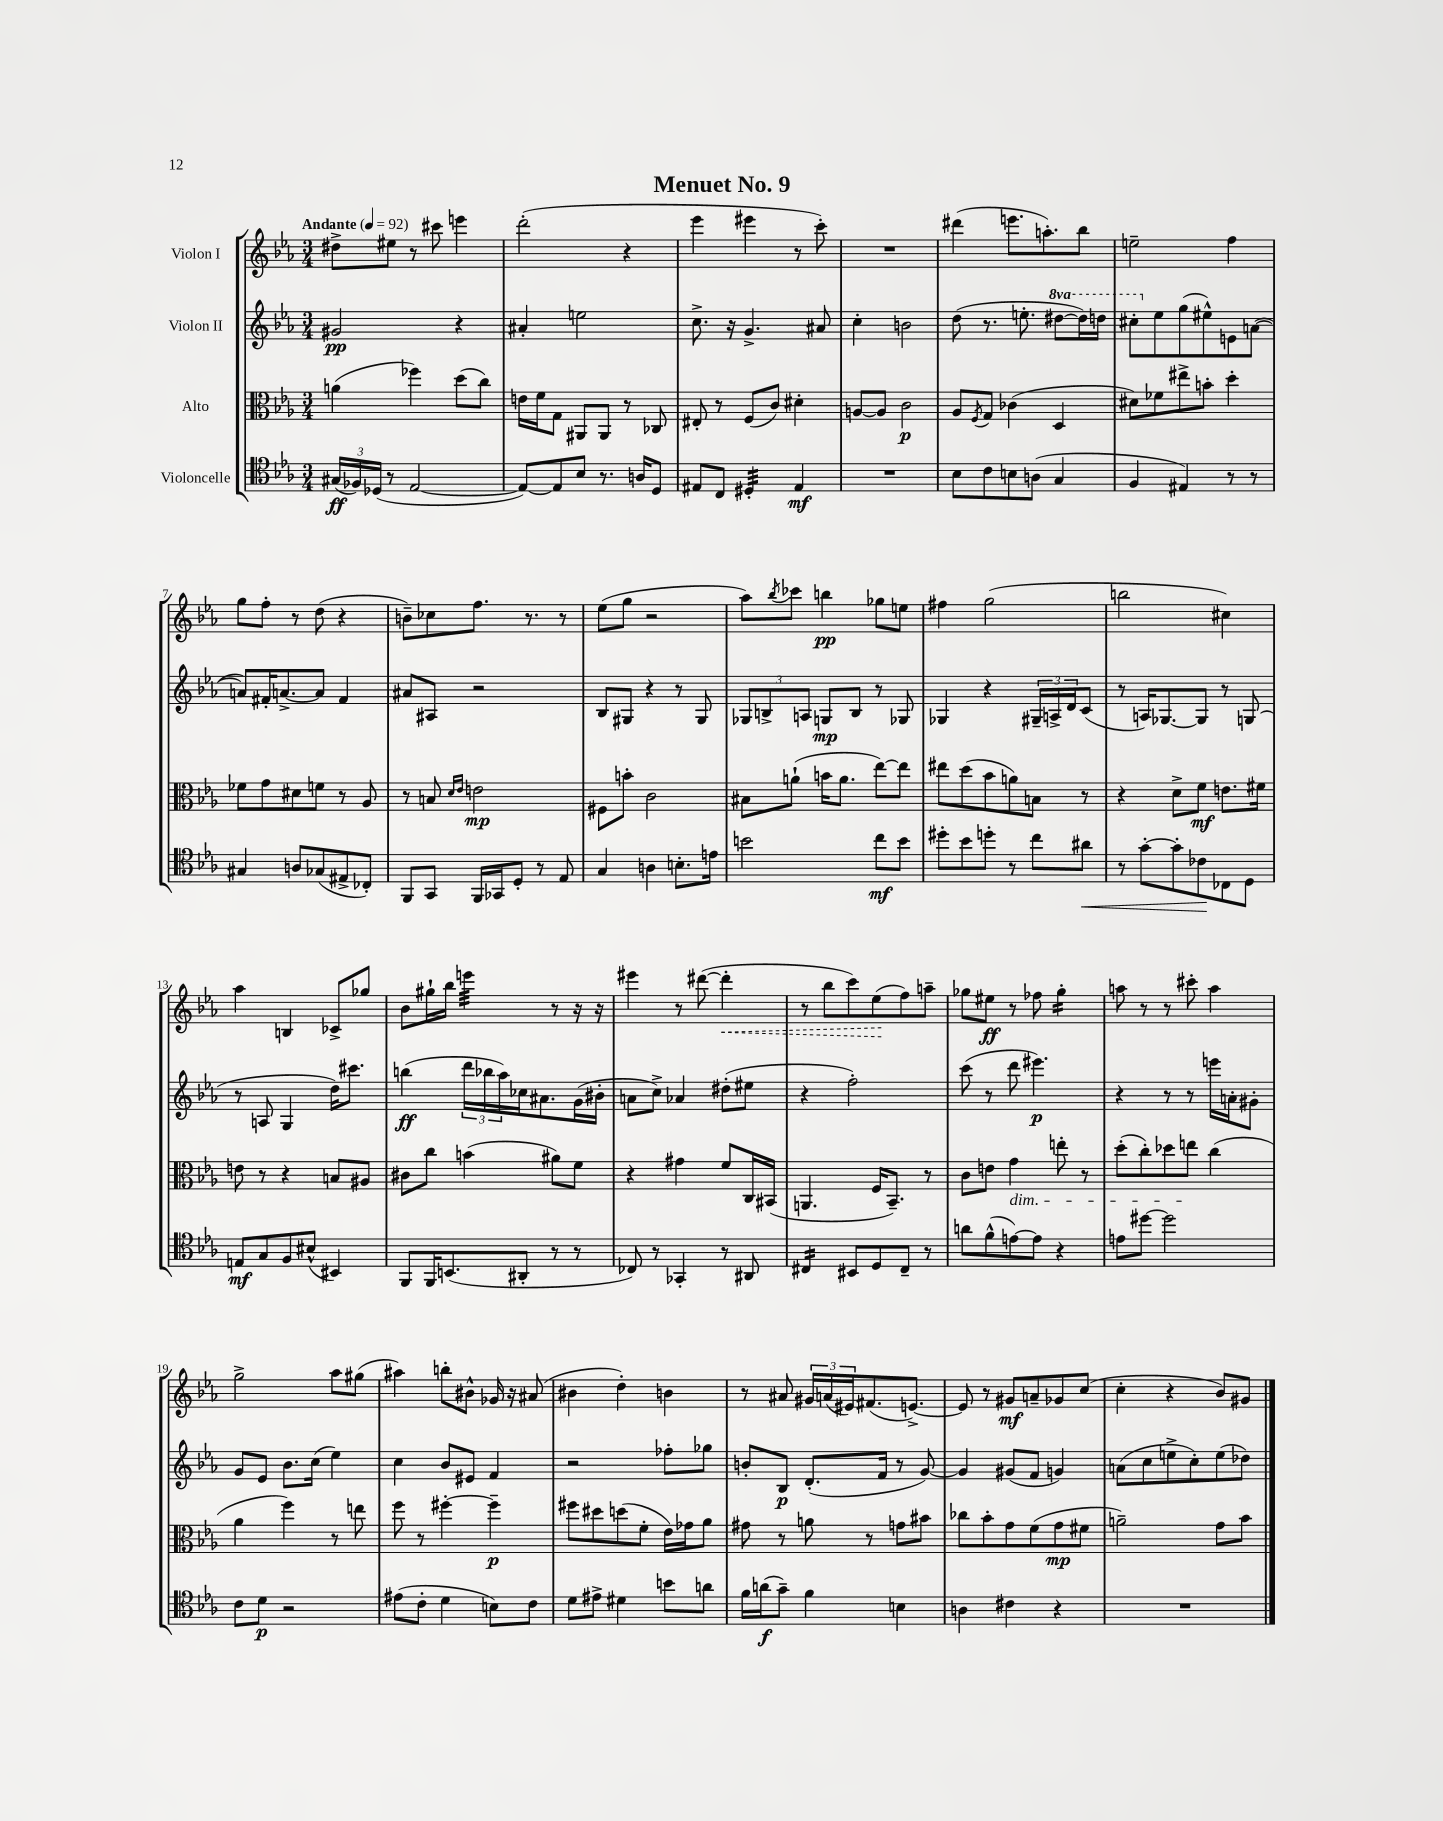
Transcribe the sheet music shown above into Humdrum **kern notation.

**kern	**kern	**kern	**kern
*staff4	*staff3	*staff2	*staff1
*clefC4	*clefC3	*clefG2	*clefG2
*k[b-e-a-]	*k[b-e-a-]	*k[b-e-a-]	*k[b-e-a-]
*M3/4	*M3/4	*M3/4	*M3/4
*MM92	*MM92	*MM92	*MM92
(24G#	(4a	2g#	8dd#^
24F-)	.	.	.
(24D-	.	.	.
8r	.	.	8ee#
[2E-	4ff-)	.	8r
.	.	.	8ccc#
.	(8dd	4r	4eee
.	8cc)	.	.
=	=	=	=
8E-_)	16e	4a#'	(2ddd'
.	16f	.	.
8E-]	8G	.	.
8B-	8AA#	2ee	.
8.r	8AA#	.	.
.	8r	.	4r
16A	.	.	.
8D	8C-	.	.
=	=	=	=
8E#	8E#'	8.cc^	4eee-
8C	8r	.	.
.	.	16r	.
4D#'	(8F	4.g^	4eee#
.	8c)	.	.
4E#	4d#'	.	8r
.	.	8a#	8ccc')
=	=	=	=
2.r	[8A	4cc'	2.r
.	8A]	.	.
.	2c	2b	.
=	=	=	=
8B-	8A-	(8dd	(4ddd#
.	8qF	.	.
8c	8G	8.r	.
8B	(4c-	.	8.eee
.	.	8.ee'	.
(8A	.	.	.
.	.	.	8.aa')
4G	4D	[8ddd#	.
.	.	16ddd#])	8bb-
.	.	16ddd	.
=	=	=	=
4F	8d#)	8ccc#'	2ee~
.	8f-	8ee-	.
4E#)	8ee#^	(8gg	.
.	8b'	8ee#^^)	.
8r	4dd'	8e	4ff
8r	.	([8a	.
=	=	=	=
4G#	8f-	8a])	8gg
.	8g	16f#'	8ff'
.	.	[8.a^	.
8A	8d#	.	8r
(8G-	8f	8a]	(8dd
8E#^	8r	4f#	4r
8C-')	8A-	.	.
=	=	=	=
8FF	8r	8a#	8b~)
8GG	8B	8A#	8cc-
.	16qqd	.	.
.	16qqe-	.	.
16FF	2e	2r	8.ff
16GG-	.	.	.
8D'	.	.	.
.	.	.	8.r
8r	.	.	.
8E-	.	.	8r
=	=	=	=
4G	8F#	8B-	(8ee-
.	8b'	8G#	8gg
4A	2c	4r	2r
8.B'	.	8r	.
.	.	8G#	.
16e	.	.	.
=	=	=	=
2b	8B#	12G-	8aa-)
.	.	12B^	.
.	.	.	8qbb-
.	(8a`	.	8ccc-
.	.	12A	.
.	16b	8G	4bb
.	8.a	.	.
.	.	8B	.
8cc	[8ee-)	8r	8gg-
8b	8ee-]	8G-	8ee
=	=	=	=
8dd#'	8ee#	4G-	4ff#
8b-	(8dd	.	.
8dd'	8b-	4r	(2gg
8r	8a)	.	.
8cc	8B	24G#~	.
.	.	24A^	.
.	.	24d	.
8a#	8r	(8c	.
=	=	=	=
8r	4r	8r	2bb
[8g'	.	16A)	.
.	.	[8.G-	.
8g']	8d^	.	.
8c-	8f	8G-]	.
8C-	8.e	8r	4cc#)
8D	.	(8G	.
.	16f#	.	.
=	=	=	=
8E	8e	8r	4aa-
8G	8r	8A	.
8F	4r	4G	4B
(8B#^^	.	.	.
4BB#)	8B	16dd)	8c-^
.	.	8.ccc#	.
.	8A#	.	8gg-
=	=	=	=
8FF	8c#	(4bb	8b-
16FF	8cc	.	16gg#`
(8.BB	.	.	16bb-
.	(4b	24ddd	4eee
.	.	24bb-	.
.	.	24aa-)	.
8AA#'	.	16cc-	.
.	.	8.a#	.
8r	8a#)	.	8r
8r	8f	(16g	16r
.	.	16b#'	16r
=	=	=	=
8C-)	4r	8a	4eee#
8r	.	8cc^)	.
4GG-'	4g#	4a-	8r
.	.	.	([8ddd#
8r	8f	(8dd#'	4ddd#']
8AA#	16C	8ee#	.
.	(16BB#	.	.
=	=	=	=
4C#	4.AA	4r	8r
.	.	.	8bb-
8BB#	.	2ff')	8ccc)
8D	16F	.	(8ee-
.	8.BB-~)	.	.
8C#~	.	.	8ff)
8r	8r	.	8aa~
=	=	=	=
8a	8c	(8ccc	8gg-
(8f^^	8e	8r	8ee#
[8e)	4g	8ddd	8r
8e]	.	4.eee#)	8ff-
4r	8ee'	.	4gg-'
.	8r	.	.
=	=	=	=
8e	(8dd'	4r	8aa
[8dd#	8cc')	.	8r
2dd#]	8dd-	8r	8r
.	8ee	8r	8ccc#'
.	(4cc	16eee	4aa
.	.	16a'	.
.	.	8g#'	.
=	=	=	=
8c	4a-	8g	2gg^
8d	.	8e-	.
2r	4ff)	8.b-	.
.	.	(16cc	.
.	8r	4ee-)	8aa-
.	8ee	.	(8gg#
=	=	=	=
(8e#	8ff	4cc	4aa#)
8c'	8r	.	.
4d	[4ff#'	8b-	8bb'
.	.	8e#	8b#^^
8B)	4ff#~]	4f	16g-
.	.	.	16r
8c	.	.	(8a#
=	=	=	=
8d	8ff#	2r	4b#
8e#^	8dd#	.	.
4d#	(8dd	.	4dd')
.	8f'	.	.
8b	16e-)	8ff-'	4b
.	16g-	.	.
8a	8a-	8gg-	.
=	=	=	=
16f	8g#	8b'	8r
(16a	.	.	.
8g~)	8r	8B-	8a#
4f	8a	(8.d'	24g#
.	.	.	(24a
.	.	.	24e#)
.	8r	.	(8.f#
.	.	16f	.
4B	8g	8r	.
.	.	.	[8.e^)
.	8b#	[8g)	.
=	=	=	=
4A	8cc-	4g]	8e]
.	8b-'	.	8r
4c#	8g	(8g#	8g#
.	(8f	8f	8a~
4r	8g	4g)	8g-
.	8f#	.	(8cc
=	=	=	=
2.r	2a~)	(8a	4cc'
.	.	8cc	.
.	.	8ee^	4r
.	.	8cc')	.
.	8g	(8ee	8b-)
.	8b-	8dd-)	8g#
==	==	==	==
*-	*-	*-	*-
